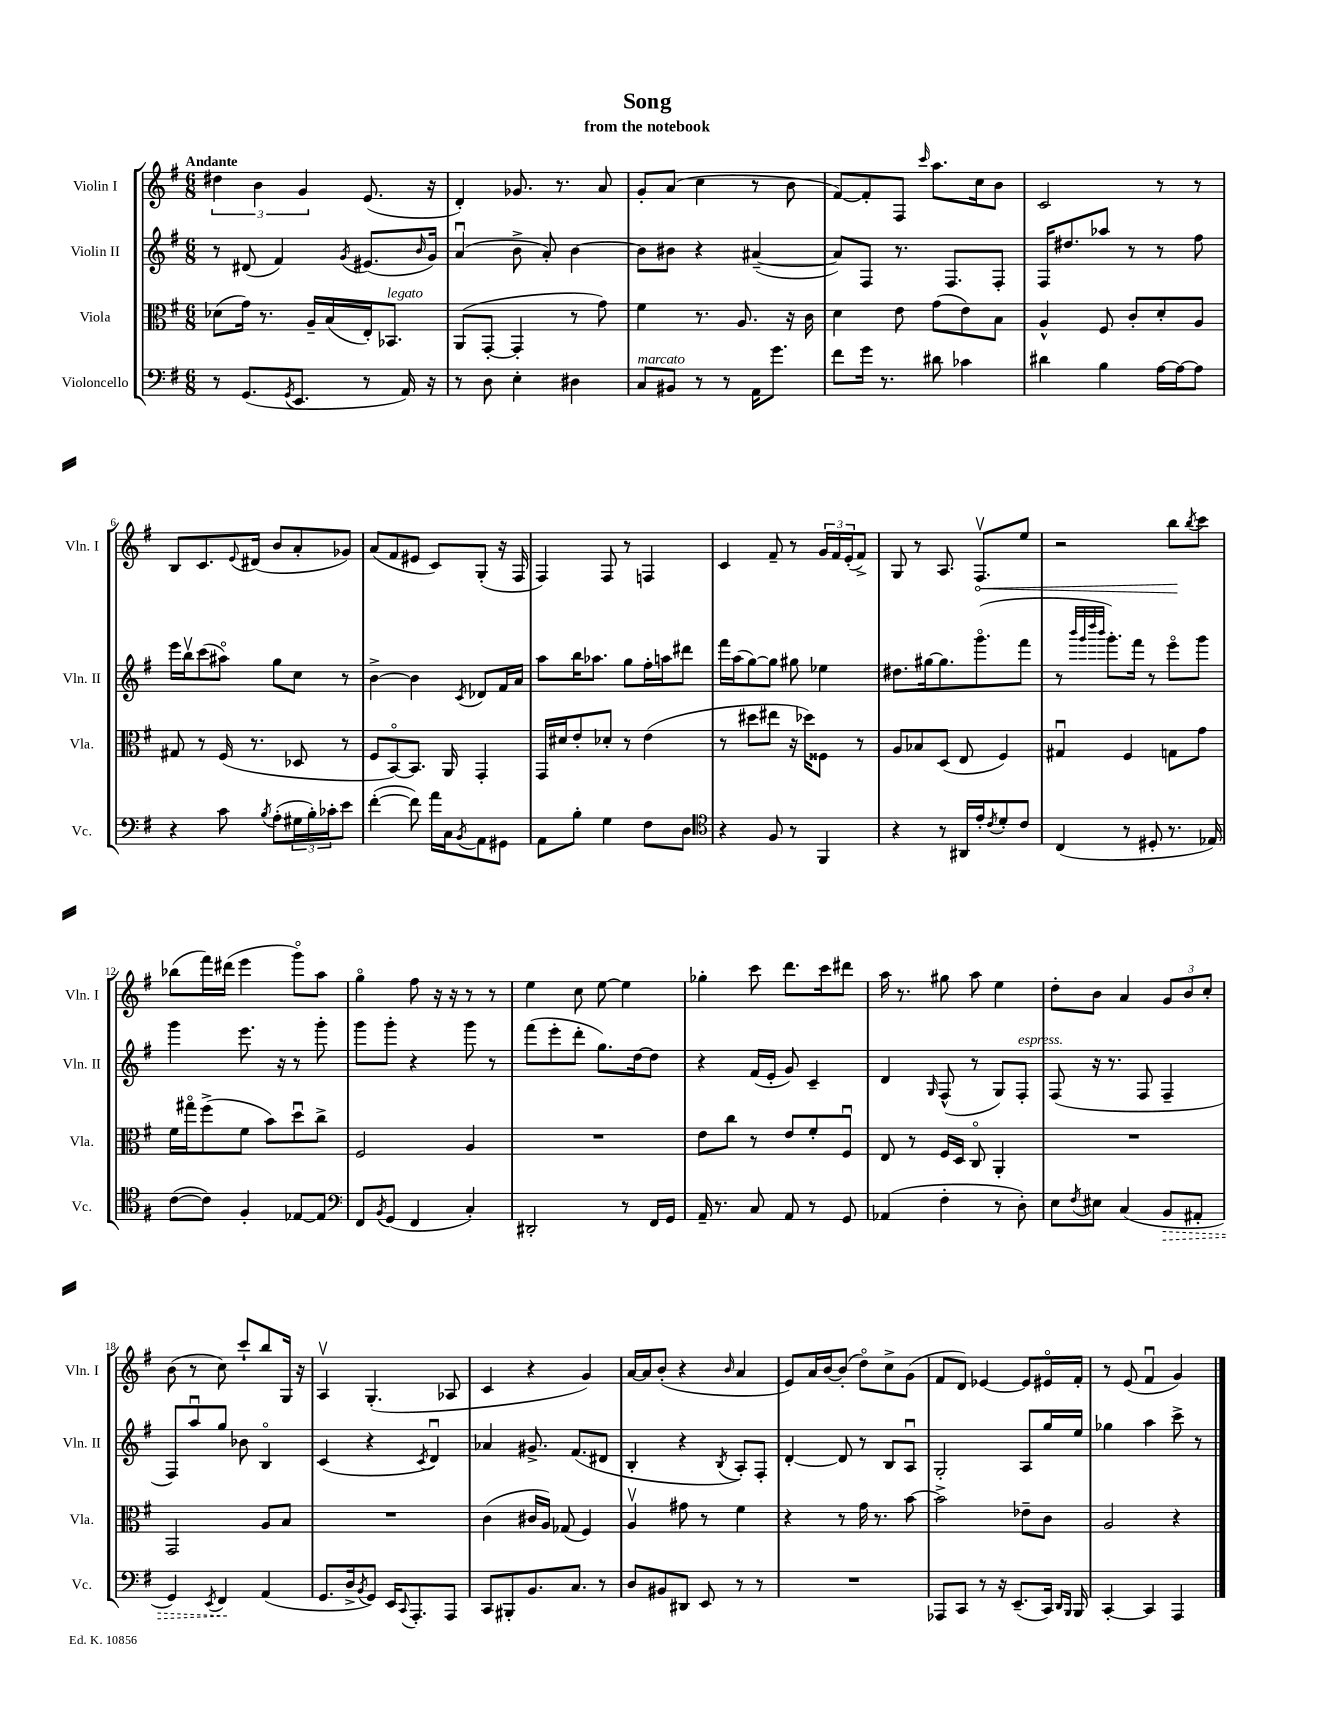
\header { title = "Song" subtitle = "from the notebook" }
<<
\new StaffGroup <<
\new Staff = "s0" \with { instrumentName = "Violin I" shortInstrumentName = "Vln. I" } {
    \clef treble \key g \major \numericTimeSignature \time 6/8 \tempo "Andante"
    \tuplet 3/2 { dis''4 b'4 g'4 } e'8.( r16 |
    d'4-.) ges'8. r8. a'8 |
    g'8-. a'8( c''4 r8 b'8 |
    fis'8~) fis'8-. fis8 \grace { c'''16 } a''8. c''16 b'8 |
    c'2 r8 r8 |
    b8 c'8. \appoggiatura { e'8 } dis'16( b'8 a'8-. ges'8) |
    a'8( fis'8 eis'8 c'8) g8-.( r16 fis16 |
    fis4) fis8 r8 f4 |
    c'4 fis'8-- r8 \tuplet 3/2 { g'16 fis'16 e'16-.( } fis'8->) |
    g8 r8 a8. \once \override Hairpin.circled-tip = ##t fis8.\upbow\< e''8 |
    r2 b''8\! \acciaccatura { b''8 } c'''8 |
    bes''8( fis'''16) dis'''16( e'''4 g'''8\flageolet) a''8 |
    g''4\flageolet fis''8 r16 r16 r8 r8 |
    e''4 c''8 e''8~ e''4 |
    ges''4-. c'''8 d'''8. c'''16 dis'''8 |
    a''16 r8. gis''8 a''8 e''4 |
    d''8-. b'8 a'4 \tuplet 3/2 { g'8 b'8 c''8-. } |
    b'8( r8 c''8) c'''8-! b''8 g16 r16 |
    a4\upbow g4.-.( aes8 |
    c'4 r4 g'4) |
    a'16~ a'16 b'8-.( r4 \grace { b'16 } a'4 |
    e'8) a'16 b'16~ b'8-.( d''8\flageolet) c''8-> g'8( |
    fis'8 d'8) ees'4~ ees'8 eis'16\flageolet fis'16-. |
    r8 e'8( fis'4\downbow g'4) \bar "|." |
}
\new Staff = "s1" \with { instrumentName = "Violin II" shortInstrumentName = "Vln. II" } {
    \clef treble \key g \major \numericTimeSignature \time 6/8
    r8 dis'8( fis'4) \acciaccatura { g'8 } eis'8.( \grace { b'16 } g'16) |
    a'4\downbow( b'8-> a'8-.) b'4~ |
    b'8 bis'8 r4 ais'4~--( |
    ais'8) fis8 r8. fis8. fis8-. |
    fis16 dis''8. aes''8 r8 r8 fis''8 |
    e'''16 b''16\upbow c'''8( ais''8\flageolet) g''8 c''8 r8 |
    b'4~-> b'4 \acciaccatura { c'8 } des'8 fis'16 a'16 |
    a''8 b''16 aes''8. g''8 fis''16-. a''16 dis'''8 |
    fis'''16 a''16( g''8~) g''8 gis''8 ees''4 |
    dis''8. gis''16~ gis''8. g'''8.\flageolet( fis'''8 |
    r8 \grace { b'''32 g'''32 d''''32 b'''32 } g'''8.-.) fis'''16 r8 e'''8\flageolet g'''8 |
    g'''4 e'''8. r16 r8 g'''8-. |
    g'''8 g'''8-. r4 g'''8 r8 |
    fis'''8( e'''8-. d'''8-. g''8.) d''16~ d''8 |
    r4 fis'16( e'16-. g'8) c'4-- |
    d'4 \grace { g16 } fis8-^( r8 g8) fis8-.^\markup { \italic "espress." } |
    fis8( r16 r8. fis8 fis4-- |
    fis8) a''8\downbow g''8 bes'8 b4\flageolet |
    c'4( r4 \acciaccatura { c'8 } d'4\downbow) |
    aes'4 gis'8.-> fis'8.( dis'8 |
    b4-. r4 \acciaccatura { b8 } a8-.) fis8-. |
    d'4~-. d'8 r8 b8 a8\downbow |
    g2-. a8 g''16 e''16 |
    ges''4 a''4 c'''8-> r8 \bar "|." |
}
\new Staff = "s2" \with { instrumentName = "Viola" shortInstrumentName = "Vla." } {
    \clef alto \key g \major \numericTimeSignature \time 6/8
    des'8( g'16) r8. a16-- b16( e16-.) bes,8.^\markup { \italic "legato" } |
    a,8( g,8~-. g,4-. r8 g'8) |
    fis'4 r8. a8. r16 c'16 |
    d'4 e'8 g'8( e'8) b8 |
    a4-^ fis8 c'8-. d'8-. a8 |
    gis8 r8 fis16( r8. des8 r8 |
    fis8 b,8~\flageolet) b,8. a,16 g,4-. |
    g,16 dis'16 e'8-. des'8-. r8 e'4( |
    r8 dis''8 eis''8 r16 des''16) fisis8 r8 |
    a8 bes8 d8( e8 fis4) |
    gis4\downbow fis4 g8 g'8 |
    fis'16 gis''16\flageolet fis''8->( fis'8 b'8) d''8\downbow c''8-> |
    fis2 a4 |
    R2. |
    e'8 c''8 r8 e'8 fis'8-. fis8\downbow |
    e8 r8 fis16 d16 c8\flageolet a,4-. |
    R2. |
    g,2 a8 b8 |
    R2. |
    c'4( cis'16 a16) ges8( fis4) |
    a4\upbow gis'8 r8 fis'4 |
    r4 r8 g'16 r8. b'8~ |
    b'2-> ees'8-- c'8 |
    a2 r4 \bar "|." |
}
\new Staff = "s3" \with { instrumentName = "Violoncello" shortInstrumentName = "Vc." } {
    \clef bass \key g \major \numericTimeSignature \time 6/8
    r8 g,8.( \acciaccatura { g,8 } e,8. r8 a,16) r16 |
    r8 d8 e4-. dis4 |
    c8^\markup { \italic "marcato" } bis,8 r8 r8 a,16 g'8. |
    fis'8 g'16 r8. dis'8 ces'4 |
    dis'4 b4 a16~ a16~ a8 |
    r4 c'8 \acciaccatura { b8 } a8-.( \tuplet 3/2 { gis16 b16-.) ces'16-. } e'8 |
    fis'4~-.( fis'8) a'16 c16 \acciaccatura { b,8 } a,8 gis,8 |
    a,8 b8-. g4 fis8 d8 |
    \clef tenor r4 fis8 r8 fis,4 |
    r4 r8 ais,16 e'16-. \acciaccatura { c'8 } d'8-. c'8 |
    c4( r8 dis8-. r8. ees16) |
    c'8~( c'8) fis4-. ees8~ ees8 |
    \clef bass fis,8 \acciaccatura { b,8 } g,8( fis,4 c4-.) |
    dis,2-. r8 fis,16 g,16 |
    a,16-- r8. c8 a,8 r8 g,8 |
    aes,4( fis4-. r8 d8-.) |
    e8 \acciaccatura { fis8 } eis8 c4( \once \override Hairpin.style = #'dashed-line b,8\> ais,8-. |
    g,4) \acciaccatura { e,8 } fis,4\! a,4( |
    g,8. d16-> \acciaccatura { b,8 } g,8) e,16 \appoggiatura { c,8 } a,,8.-. a,,8 |
    c,8 bis,,8-. b,8. c8. r8 |
    d8 bis,8 dis,8 e,8 r8 r8 |
    R2. |
    aes,,8 c,8 r8 r16 e,8.--( c,16) \grace { d,16 b,,16 } b,,16 |
    c,4~-. c,4 a,,4 \bar "|." |
}
>>
>>
